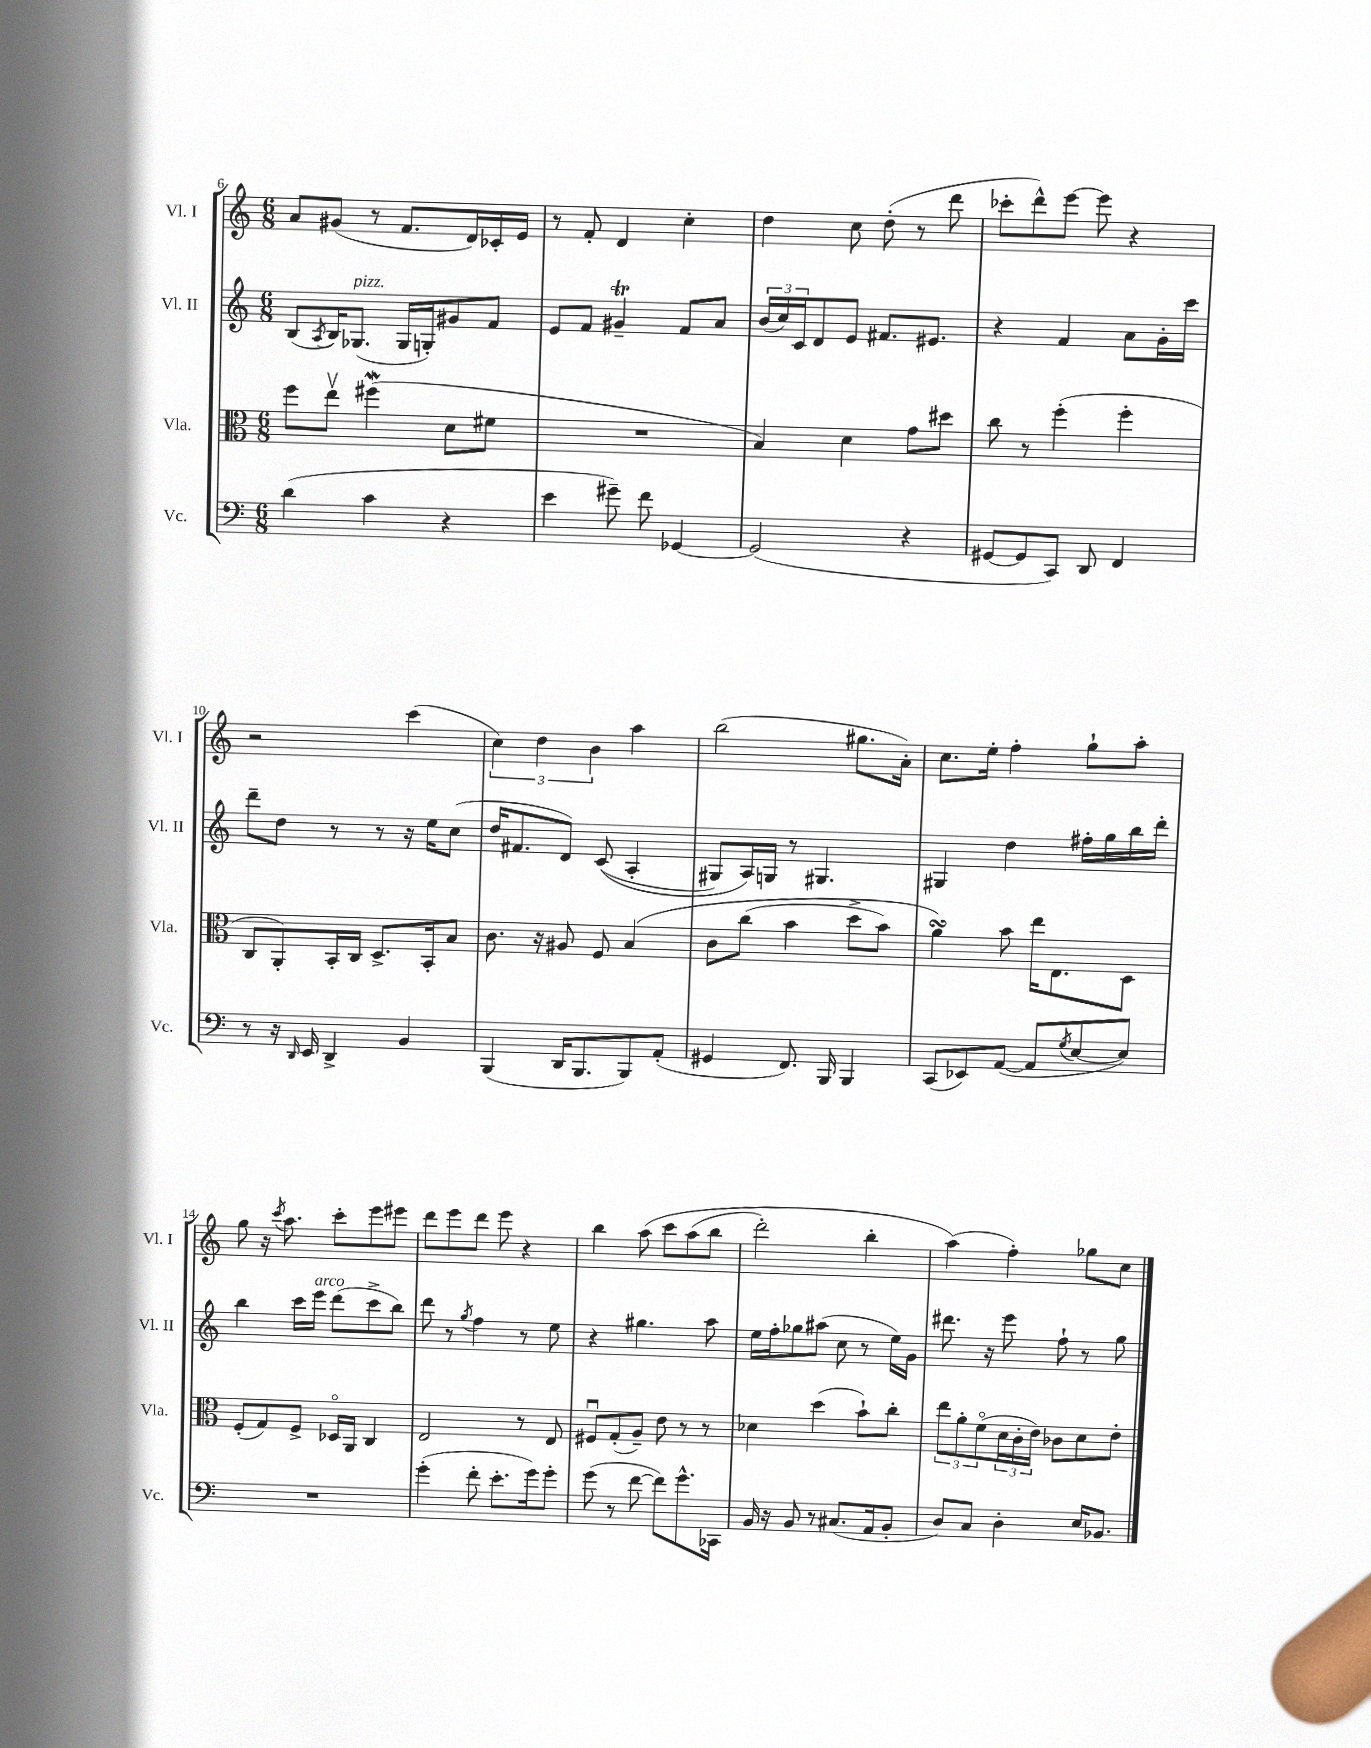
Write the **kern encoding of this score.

**kern	**kern	**kern	**kern
*part4	*part3	*part2	*part1
*staff4	*staff3	*staff2	*staff1
*I"Vc.	*I"Vla.	*I"Vl. II	*I"Vl. I
*I'Vc.	*I'Vla.	*I'Vl. II	*I'Vl. I
*clefF4	*clefC3	*clefG2	*clefG2
*k[]	*k[]	*k[]	*k[]
*M6/8	*M6/8	*M6/8	*M6/8
=6	=6	=6	=6
(4d\	8ff\L	(8B/L	8a/L
.	.	8qA/	.
.	8eev\J	16B/K)	(8g#X/J
!	!	!LO:TX:a:i:t=pizz.	!
.	.	(8.G-X/J	.
4c\	(4ff#XW\	.	8r
.	.	16G-/LL	8.f/L
.	.	16Gn'/J)	.
4r	8d\L	8g#X/	.
.	.	.	16d/L)
.	8f#X\J	8f/J	16c-X'/
.	.	.	16e/JJ
=7	=7	=7	=7
4e\	2.r	8e/L	8r
.	.	8f/J	8f'/
8g#X~\)	.	4g#Xt~/	4d/
8f\	.	.	.
[4GG-X/	.	8f/L	4cc'\
.	.	8a/J	.
=8	=8	=8	=8
(2GG-/]	4B/)	(24b/LL	4dd\
.	.	24cc/)	.
.	.	24c/J	.
.	.	8d/	.
.	4d\	8e/J	8cc\
.	.	8.f#X/L	(8dd'\
4r	8g\L	.	8r
.	.	8.e#X/J	.
.	8dd#X\J	.	8ddd\
=9	=9	=9	=9
[8GG#X/L	8cc\	4r	8ccc-X'\L
8GG#/]	8r	.	8ddd^^\)
8CC/J)	(4ff'\	4f/	[8eee\J
8DD/	.	.	8eee\]
4FF/	4ff'\	8a\L	4r
.	.	16g'\L	.
.	.	16ccc\JJ	.
!!LO:LB:g=z
=10	=10	=10	=10
8r	8C/L	8ddd~\L	2r
16r	8AA'/)	8dd\J	.
16qqDD/	.	.	.
16EE/	.	.	.
4DD^/	16BB'/L	8r	.
.	16C/JJ	.	.
.	8.D^/L	8r	.
4BB/	.	16r	(4ccc\
.	16BB'/k	16ee\KL	.
.	8B/J	(8cc\J	.
=11	=11	=11	=11
(4BBB/	8.c\	16dd/KL	6cc\)
.	.	8.f#X/	.
.	.	.	6dd\
.	16r	.	.
16DD/KL	8A#X/	8d/J)	.
8.BBB/	.	.	.
.	.	.	6b\
.	8F/	((8c/	.
8BBB/)	(4B/	4A'/	4aa\
(8AA'/J	.	.	.
=12	=12	=12	=12
4GG#X/	8c\L	8G#X/L)	(2bb\
.	(8cc\J	16A/L)	.
.	.	16Gn/JJ	.
8.FF/)	4b\	8r	.
.	.	4.G#X/	.
16BBB/	.	.	.
4BBB/	8dd^\L	.	8.gg#X\L
.	8b\J)	.	.
.	.	.	16a'\Jk)
=13	=13	=13	=13
(8CC/L	4asSSS\)	4G#X/	8.cc\L
8EE-X/)	.	.	.
.	.	.	16ee'\Jk
([8AA/J	8b\	4dd\	4ff'\
8AA/L]	16ee\KL	.	.
.	8.E\	.	.
8qG/	.	.	.
[8E/	.	16ff#X'\LL	8gg`\L
.	.	16gg\	.
8E/J])	8D\J	16bb\	8aa'\J
.	.	16ddd'\JJ	.
!!LO:LB:g=z
=14	=14	=14	=14
2.r	(8F'/L	4bb\	8gg\
.	8G/)	.	16r
.	.	.	8qccc/
.	.	.	8.aa\
.	8F^/J	16ccc\LL	.
!	!	!LO:TX:a:i:t=arco	!
.	.	16eee\JJ	.
.	16D-X/LL	(8ddd\L	8ccc'\L
.	16AA/JJ	.	.
.	4C/	8ccc^\	8eee\
.	.	8bb\J)	8eee#X\J
=15	=15	=15	=15
(4g'\	2E/	8ddd\	8ddd\L
.	.	8r	8eee\
.	.	8qgg/	.
8f'\	.	4ff\	8ddd\J
8.e'\L	.	.	8eee\
.	8r	8r	4r
16g\k)	.	.	.
8g'\J	8E/	8ee\	.
=16	=16	=16	=16
(8g\	8F#Xu/L	4r	4bb\
8r	(8G'/	.	.
[8f\	8A~/J)	4.gg#X\	(8aa\
8f\L])	8e\	.	8ccc\L
8.g^^\	8r	.	(8aa\
.	8r	8aa\	8bb\J
16CC-X\Jk	.	.	.
=17	=17	=17	=17
16BB/	4d-X\	16ee\LL	2ddd'\)
16r	.	16ff'\J	.
8BB/	.	8gg-X\	.
8r	(4dd\	(8aa#X\J	.
(8.C#X/L	.	8cc\	.
.	8b`\L)	8r	4bb'\
16AA/k	.	.	.
8BB'/J	8cc'\J	16ee\LL)	.
.	.	16g\JJ	.
=18	=18	=18	=18
8D/L)	12ee\L	8.ddd#X\	(4aa\)
.	12a'\	.	.
8C/J	.	.	.
.	(12f\	.	.
.	.	16r	.
4D'\	24d\L	8eee\	4ff'\)
.	24c'\	.	.
.	24e\JJ)	.	.
.	8c-X\L	8ff`\	.
16E/KL	8d\	8r	8gg-X\L
8.BB-X/J	.	.	.
.	8e'\J	8gg\	8cc\J
==	==	==	==
*-	*-	*-	*-
